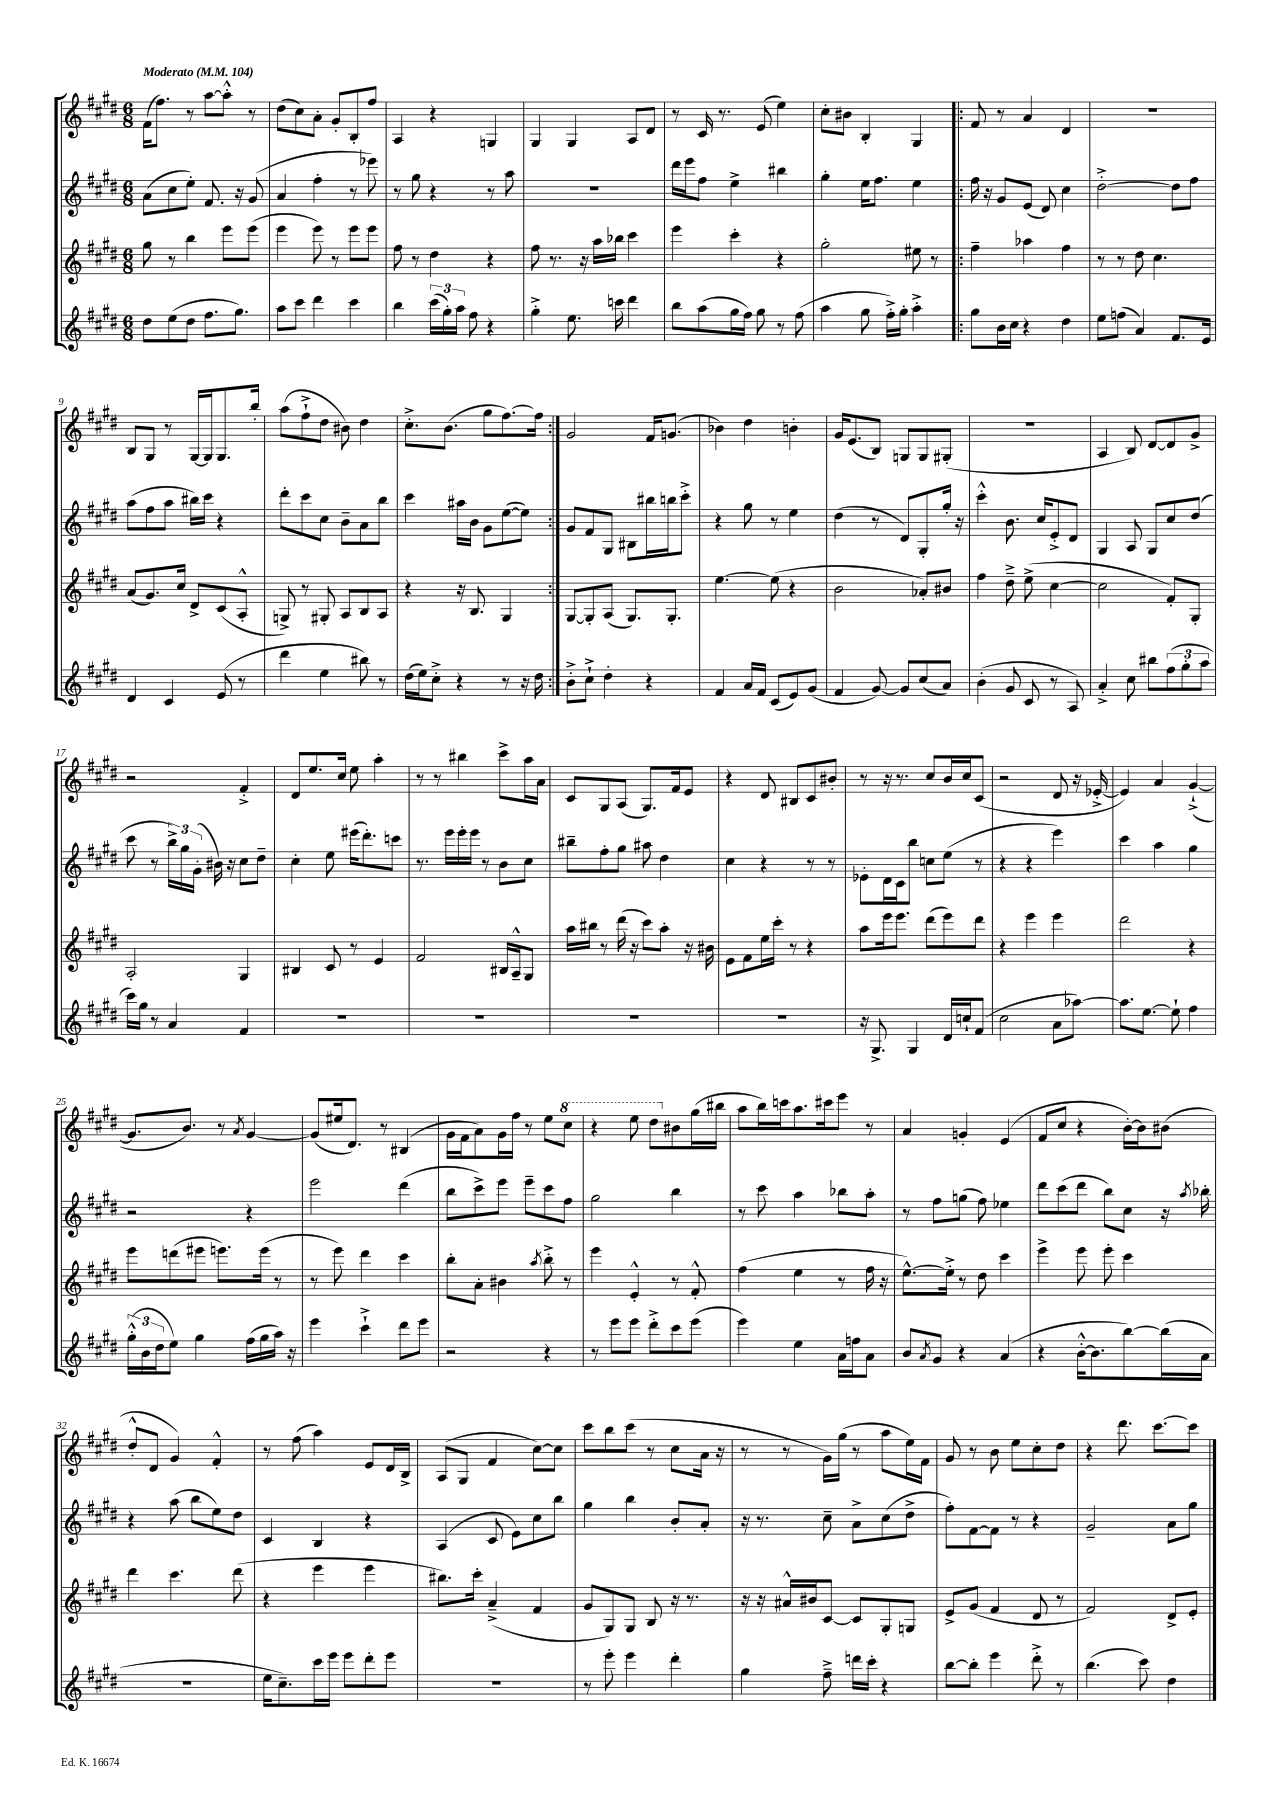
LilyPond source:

<<
\new StaffGroup <<
\new Staff = "s0" {
    \clef treble \key e \major \numericTimeSignature \time 6/8 \tempo "Moderato" 4 = 104
    fis'16( fis''8.) r8 a''8~ a''8-.-^ r8 |
    dis''8( cis''8) a'8-. gis'8-. b8-. fis''8 |
    a4 r4 g4 |
    gis4 gis4 a8 dis'8 |
    r8 cis'16 r8. e'8( e''4) |
    cis''8-. bis'8 b4-. gis4 |
    \repeat volta 2 { fis'8 r8 a'4 dis'4 |
    R2. |
    b8 gis8 r8 gis16~ gis16 gis8. b''16-. |
    a''8( fis''8-!-> dis''8 bis'8) dis''4 |
    cis''8.-.-> b'8.( gis''8 fis''8.~) fis''16 | }
    gis'2 fis'16 g'8.( |
    bes'4) dis''4 b'4-. |
    gis'16 e'8.( b8) g8 g8 gis8-.( |
    R2. |
    a4 b8) dis'8~ dis'8 gis'8-> |
    r2 fis'4-.-> |
    dis'8 e''8. cis''16 e''8 a''4-. |
    r8 r8 bis''4 cis'''8-> a''16 a'16 |
    cis'8 gis8 a8( gis8.) fis'16 e'8 |
    r4 dis'8 bis8 cis'8 bis'8-. |
    r8 r16 r8. cis''8 b'16 cis''16 cis'8( |
    r2 dis'8 r16 ees'16~-.-> |
    ees'4) a'4 gis'4~-!->( |
    gis'8. b'8.) r8 \acciaccatura { a'8 } gis'4~ |
    gis'8( eis''16 dis'8.) r8 bis4( |
    gis'16 fis'16 a'8) gis'16 fis''16 r8 e''8 \ottava #1 cis'''8 |
    r4 e'''8 dis'''8 \ottava #0 bis'8 gis''16( bis''16 |
    a''8 b''16) c'''16 a''8. cis'''16 e'''8 r8 |
    a'4 g'4-. e'4( |
    fis'8 cis''8 r4 b'16~-.) b'16 bis'8( |
    dis''8-.-^ dis'8 gis'4) fis'4-.-^ |
    r8 fis''8( a''4) e'8 dis'16 b16-> |
    a8( gis8 fis'4 cis''8~) cis''8 |
    cis'''8 b''8 cis'''8( r8 cis''8 a'16 r16 |
    r8 r8 gis'16) gis''16( r8 a''8 e''16) fis'16 |
    gis'8 r8 b'8 e''8 cis''8-. dis''8 |
    r4 dis'''8. cis'''8.~ cis'''8 \bar "|." |
}
\new Staff = "s1" {
    \clef treble \key e \major \numericTimeSignature \time 6/8
    a'8( cis''8 e''8-.) fis'8. r16 gis'8( |
    a'4 fis''4-. r8 ees'''8) |
    r8 gis''8 r4 r8 a''8 |
    R2. |
    dis'''16 e'''16 fis''8 e''4-> bis''4 |
    gis''4-. e''16 fis''8. e''4 |
    \repeat volta 2 { fis''16 r16 gis'8 e'8( dis'8) cis''4 |
    dis''2~-.-> dis''8 fis''8 |
    a''8( fis''8 a''8 bis''16) cis'''16 r4 |
    dis'''8-. cis'''8 cis''8 b'8-- a'8 b''8 |
    cis'''4 ais''16 b'16 gis'8 e''8~( e''8) | }
    gis'8 fis'8 gis8 bis8 bis''16 b''16 cis'''8-.-> |
    r4 gis''8 r8 e''4 |
    dis''4( r8 dis'8) gis8-. gis''16-. r16 |
    cis'''4-.-^ b'8. cis''16 e'8-.-> dis'8 |
    gis4 a8 gis8 cis''8 dis''8( |
    cis'''8 r8 \tuplet 3/2 { b''16->) gis''16 gis'16-.( } bis'16) r16 cis''8 dis''8-- |
    cis''4-. e''8 eis'''16( dis'''8.-.) c'''8 |
    r8. e'''16 e'''16-. e'''16 r8 b'8 cis''8 |
    bis''8-- fis''8-. gis''8 ais''8 dis''4 |
    cis''4 r4 r8 r8 |
    ees'8-. dis'16 cis'16 b''8 c''8 e''8( r8 |
    r4 r4 e'''4) |
    cis'''4 a''4 gis''4 |
    r2 r4 |
    e'''2 dis'''4( |
    b''8 cis'''8->) e'''8 e'''8-- cis'''8 fis''8 |
    gis''2 b''4 |
    r8 cis'''8 a''4 bes''8 a''8-. |
    r8 fis''8 g''8( fis''8) ees''4 |
    dis'''8 cis'''8( dis'''8 b''8) cis''8 r16 \acciaccatura { a''8 } bes''16-. |
    r4 a''8( b''8 e''8) dis''8 |
    cis'4 b4 r4 |
    a4( cis'8 e'8) cis''8 b''8 |
    gis''4 b''4 b'8-. a'8-. |
    r16 r8. cis''8-- a'8-> cis''8( dis''8-> |
    fis''8-.) fis'8~ fis'8 r8 r4 |
    gis'2-- a'8 gis''8 \bar "|." |
}
\new Staff = "s2" {
    \clef treble \key e \major \numericTimeSignature \time 6/8
    gis''8 r8 b''4 e'''8 e'''8( |
    e'''4 e'''8) r8 e'''8 e'''8 |
    fis''8 r8 dis''4 r4 |
    fis''8 r8. r16 a''16 bes''16 cis'''4 |
    e'''4 cis'''4-. r4 |
    gis''2-. eis''8 r8 |
    \repeat volta 2 { fis''4-- aes''4 fis''4 |
    r8 r8 dis''8 cis''4. |
    a'8( gis'8.) cis''16 dis'8-> cis'8( a8-.-^ |
    g8->) r8 gis8-. a8 b8 a8 |
    r4 r16 b8. gis4 | }
    gis8~ gis8-. a8( gis8.) gis8.-. |
    e''4.~ e''8( r4 |
    b'2 aes'8-.) bis'8 |
    fis''4 dis''8---> e''8->( cis''4~ |
    cis''2 fis'8-.) gis8-. |
    a2-. gis4 |
    bis4 cis'8 r8 e'4 |
    fis'2 bis16 a16---^ gis8 |
    a''16 bis''16 r8 dis'''16( r16 cis'''8) a''8-. r16 bis'16 |
    e'8 fis'8 e''16 cis'''16-. r8 r4 |
    a''8 e'''16 e'''8. dis'''8( e'''8) dis'''8 |
    r4 e'''4 e'''4 |
    dis'''2 r4 |
    e'''8 d'''8( eis'''8 e'''8.) e'''16( r8 |
    r8 e'''8) dis'''4 cis'''4 |
    b''8-. a'8-. bis'4 \acciaccatura { a''8 } b''8-.-> r8 |
    e'''4 e'4-.-^ r8 fis'8-.-^ |
    fis''4( e''4 r8 fis''16 r16 |
    e''8.~-^) e''16-.-> r8 dis''8 cis'''4 |
    e'''4-> e'''8 e'''8-. cis'''4 |
    dis'''4 cis'''4. dis'''8( |
    r4 e'''4 e'''4 |
    bis''8.) cis'''16-. a'4--->( fis'4 |
    gis'8 gis8) gis8 b8 r16 r8. |
    r16 r16 ais'16-^ bis'16 cis'8~ cis'8 gis8-. g8 |
    e'8-> gis'8( fis'4 dis'8 r8 |
    fis'2) dis'8-> e'8-. \bar "|." |
}
\new Staff = "s3" {
    \clef treble \key e \major \numericTimeSignature \time 6/8
    dis''8 e''8( dis''8 fis''8. gis''8.) |
    a''8 cis'''8 dis'''4 cis'''4 |
    b''4 \tuplet 3/2 { cis'''16( gis''16-.) a''16 } fis''8 r4 |
    gis''4-.-> e''8. c'''16 dis'''4 |
    b''8 a''8( gis''16 fis''16) gis''8 r8 fis''8( |
    a''4 gis''8 fis''16-.->) gis''16-. a''4-.-> |
    \repeat volta 2 { gis''8 b'16 cis''16 r4 dis''4 |
    e''8 f''8( a'4) fis'8. e'16 |
    dis'4 cis'4 e'8( r8 |
    dis'''4 e''4 bis''8) r8 |
    dis''16( e''16) cis''8-.-> r4 r8 r16 dis''16 | }
    b'8-.-> cis''8-!-> dis''4-. r4 |
    fis'4 a'16 fis'16 cis'8( e'8) gis'8( |
    fis'4 gis'8~) gis'8 cis''8( a'8) |
    b'4-.( gis'8 cis'8 r8 a8) |
    a'4-.-> cis''8 bis''8 \tuplet 3/2 { fis''8( gis''8-. a''8 } |
    cis'''16) gis''16 r8 a'4 fis'4 |
    R2. |
    R2. |
    R2. |
    R2. |
    r16 gis8.-> gis4 dis'16 c''16-! fis'8( |
    cis''2 a'8 aes''8~) |
    aes''8. e''8.~ e''8-! fis''4 |
    \tuplet 3/2 { gis''16-.-^( b'16 dis''16 } e''8) gis''4 fis''16( gis''16 a''16) r16 |
    e'''4 cis'''4-!-> dis'''8 e'''8 |
    r2 r4 |
    r8 e'''8 e'''8 dis'''8-.-> cis'''8 e'''8( |
    e'''4) e''4 a'16 f''16 a'8 |
    b'8 \acciaccatura { a'8 } gis'8 r4 a'4( |
    r4 b'16~-.-^ b'8. b''8~) b''16( a'16 |
    R2. |
    e''16 cis''8.--) cis'''16 e'''16 e'''8 dis'''8-. e'''8 |
    R2. |
    r8 e'''8-. e'''4 dis'''4-. |
    gis''4 fis''8---> d'''16 cis'''16-. r4 |
    b''8~ b''8-. e'''4 dis'''8-.-> r8 |
    b''4.( cis'''8) dis''4 \bar "|." |
}
>>
>>
